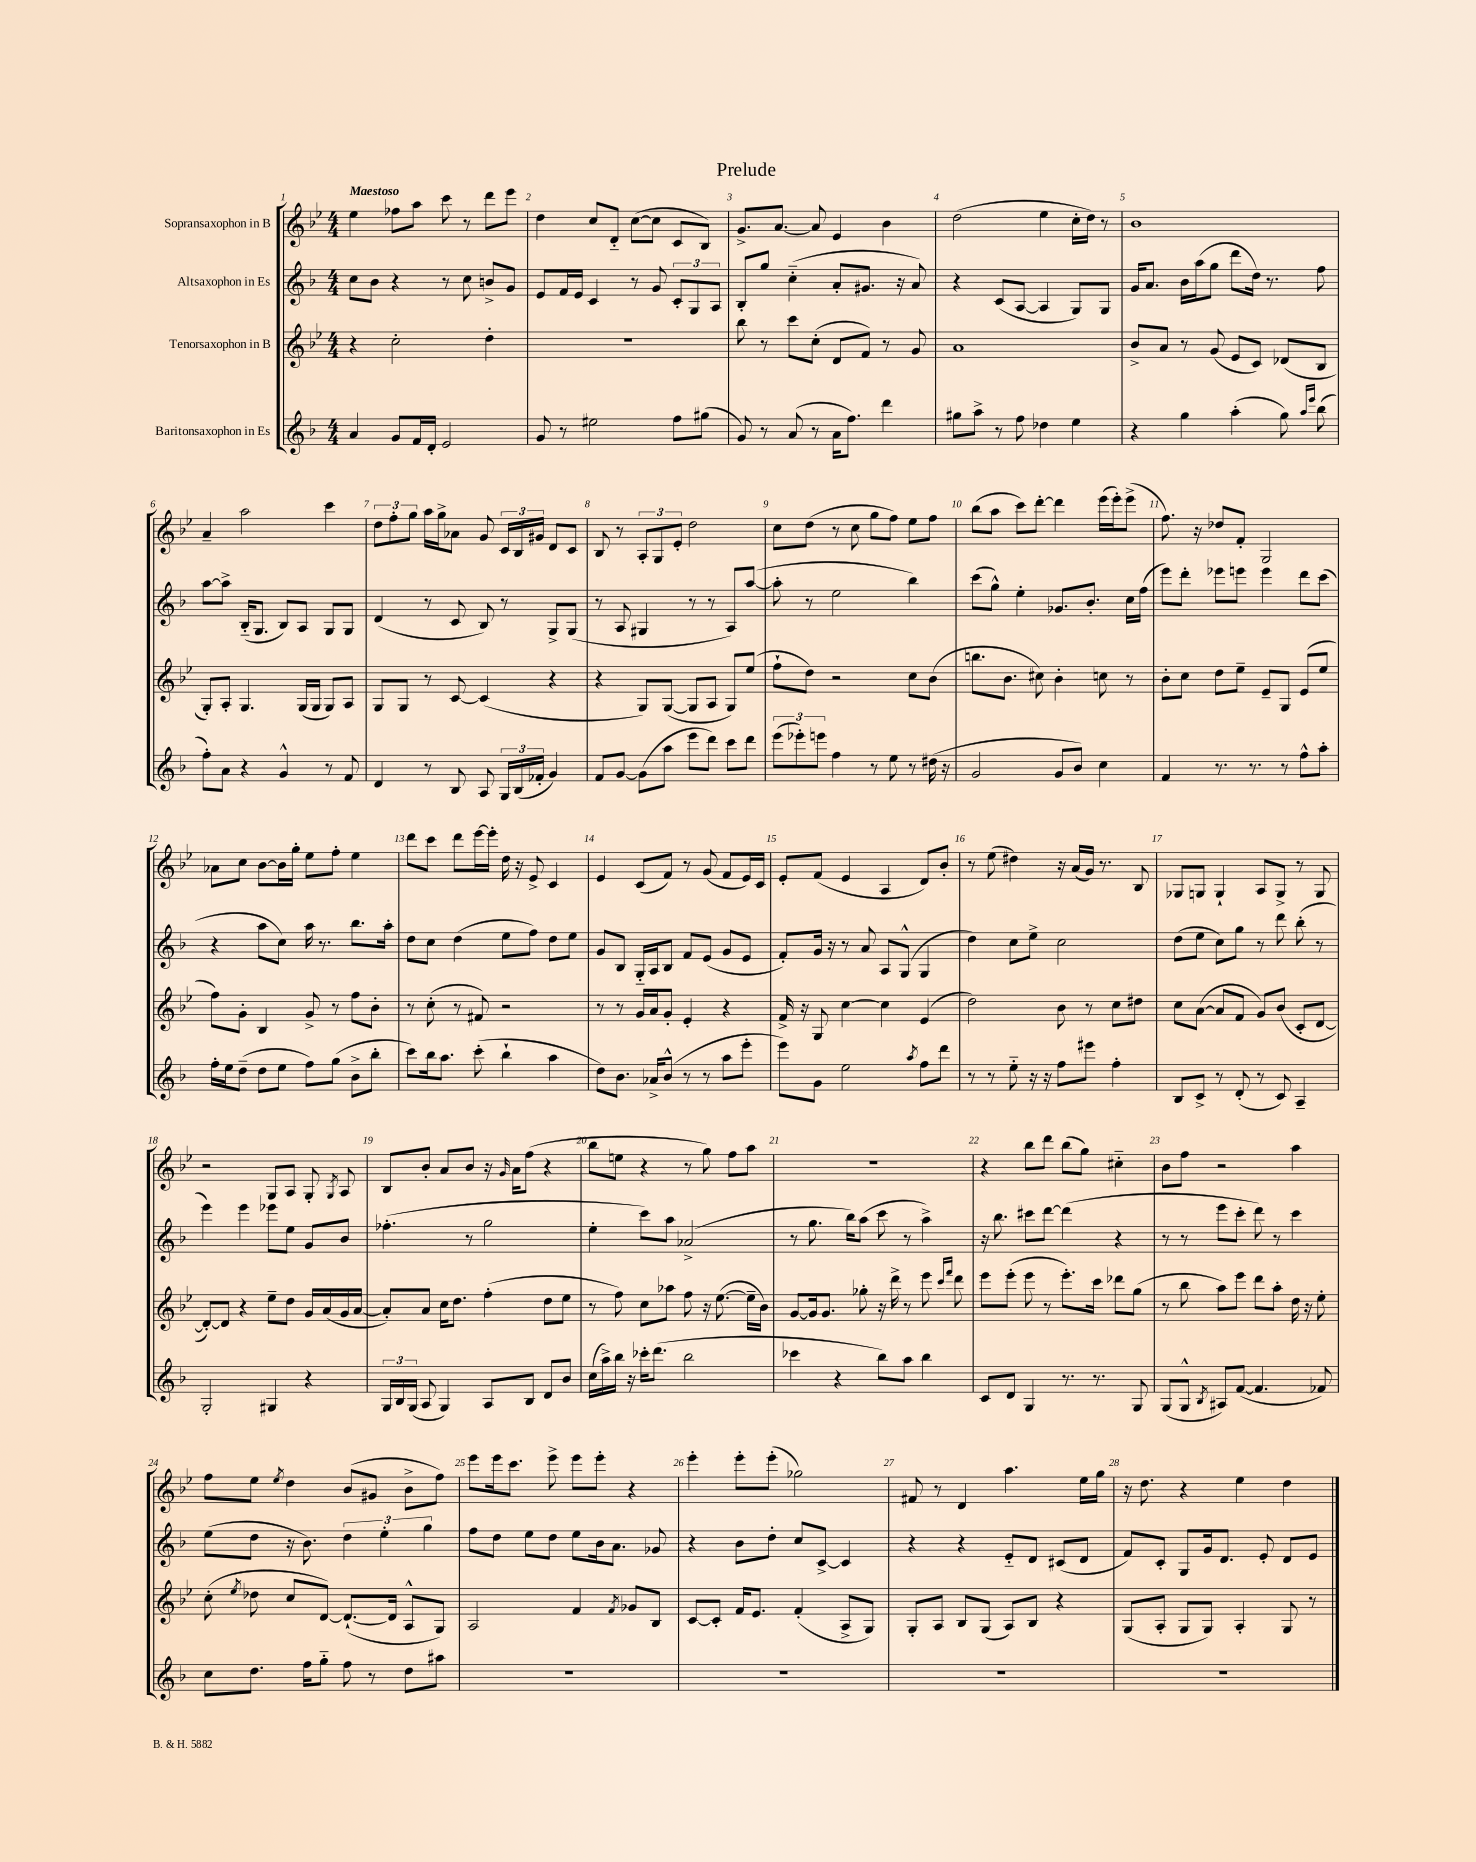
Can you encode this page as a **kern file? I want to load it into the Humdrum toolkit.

**kern	**kern	**kern	**kern
*staff4	*staff3	*staff2	*staff1
*clefG2	*clefG2	*clefG2	*clefG2
*k[b-]	*k[b-e-]	*k[b-]	*k[b-e-]
*M4/4	*M4/4	*M4/4	*M4/4
4a	4r	8cc	4ee-
.	.	8b-	.
8g	2cc'	4r	8ff-
16f	.	.	8aa
16d'	.	.	.
2e	.	8r	8ccc
.	.	8cc	8r
.	4dd'	8b^	8ddd
.	.	8g	8eee-
=	=	=	=
8g	1r	8e	4dd
8r	.	16f	.
.	.	16e	.
2ee#	.	4c	8cc
.	.	.	8d'~
.	.	8r	([8cc
.	.	8g	8cc]
8ff	.	12c'	8c
.	.	12G	.
(8gg#	.	.	8B-)
.	.	12A	.
=	=	=	=
8g)	8bb-	8B-'	8.g^
8r	8r	8gg	.
.	.	.	[8.a
(8a	8ccc	(4cc'~	.
8r	(8cc'	.	8a]
16a	8d	8a'	4e-
8.ff)	.	.	.
.	8f)	8.g#	.
4ddd	8r	.	4b-
.	.	16r	.
.	8g	8a)	.
=	=	=	=
8gg#	1a	4r	(2dd
8aa^	.	.	.
8r	.	(8c	.
8ff	.	[8A	.
4dd-	.	4A]	4ee-
4ee	.	8G)	16cc'
.	.	.	16dd)
.	.	8G	8r
=	=	=	=
4r	8b-^	16g	1b-
.	.	8.a	.
.	8a	.	.
4gg	8r	16b-	.
.	.	(16aa	.
.	(8g	8gg	.
(4aa'	8e-	8ddd	.
.	8c)	16dd)	.
.	.	8.r	.
8gg)	(8d-	.	.
16qqaa	.	.	.
16qqeee	.	.	.
(8bb-	8B-	8ff	.
=	=	=	=
8ff')	8G')	[8aa	4a~
8a	8A'	8aa^]	.
4r	4.G	(16B-'~	2aa
.	.	8.G	.
4g^^	.	8B-)	.
.	(16G	8A	.
.	16G	.	.
8r	8G)	8G	4ccc
8f	8A	8G	.
=	=	=	=
4d	8G	(4d	12dd
.	.	.	12ff'
.	8G	.	.
.	.	.	12gg
8r	8r	8r	16aa
.	.	.	16gg^
8B-	[8c	8c	8a-
8A	(4c]	8B-)	8g
24G	.	8r	24c
(24B-	.	.	24B-
24f-'	.	.	24g#
4g)	4r	8G^	8d
.	.	(8G	8c
=	=	=	=
8f	4r	8r	8B-
[8g	.	8A	8r
(8g]	8G)	4G#	12A'
.	.	.	12G
8aa	([8G	.	.
.	.	.	12e-'
8eee	8G]	8r	2dd
8ddd)	8A	8r	.
8ccc	8G)	8A)	.
8ddd	(8ee-	([8aa	.
=	=	=	=
(12eee	8ff`	8aa']	8cc
12eee-')	.	.	.
.	8dd)	8r	(8dd
12eee	.	.	.
4ff	2r	2ee	8r
.	.	.	8cc
8r	.	.	8gg
8ee	.	.	8ff)
8r	8cc	4bb-)	8ee-
(16dd#	(8b-	.	8ff
16r	.	.	.
=	=	=	=
2g	8.bb	(8ccc	(8bb-
.	.	8gg^^)	8aa
.	8.b-	.	.
.	.	4ee'	8ccc)
.	8cc#)	.	[8ddd'
8g	4b-'	8.g-	4ddd]
8b-)	.	.	.
.	.	8.b-'	.
4cc	8cc	.	(16eee-
.	.	.	16eee-')
.	8r	16cc	(8eee-^
.	.	(16ff	.
=	=	=	=
4f	8b-'	8eee)	8.ff)
.	8cc	8ddd'	.
.	.	.	16r
8.r	8dd	8eee-	8dd-
.	8ee-~	8eee	8f'
8.r	.	.	.
.	8e-~	4eee	2G
8r	8G	.	.
8ff^^	(8e-	8ddd	.
8aa'	8ee-	(8ccc	.
=	=	=	=
16ff'	8ff)	4r	8a-
16ee	.	.	.
(8dd~	8g'	.	8cc
8dd	4B-	8aa	[8b-
8ee	.	8cc)	16b-]
.	.	.	16gg'
8ff)	8g^	16aa	8ee-
.	.	8.r	.
(8gg	8r	.	8ff'
8b-^	8ff	8.bb-	4ee-
8bb-'	8b-'	.	.
.	.	16aa'	.
=	=	=	=
8ccc)	8r	8dd	8ddd
16bb-	(8cc'	8cc	8ccc
8.aa	.	.	.
.	8r	(4dd	8ddd
(8ccc'	8f#)	.	[16eee-
.	.	.	16eee-']
4bb-`	2r	8ee	16dd
.	.	.	16r
.	.	8ff)	8e-^
4aa	.	8dd	4c
.	.	8ee	.
=	=	=	=
8dd)	8r	8g	4e-
8.b-	8r	8B-	.
.	16g	16G'~	(8c
16a-^	16a	16A	.
(8b-^^	8g'	8B-	8f)
8r	4e-'	8f	8r
8r	.	(8e	(8g
8aa	4r	8g	8f
8eee'	.	8e	16e-)
.	.	.	16c
=	=	=	=
8eee)	16f^	8f')	8e-'
.	16r	.	.
8g	8G	16g	(8f
.	.	16r	.
2ee	[4cc	8r	4e-
.	.	8a	.
.	4cc]	8A	4A
.	.	(8G^^	.
8qaa	.	.	.
8ff	(4e-	4G	8d)
8ddd	.	.	8b-'
=	=	=	=
8r	2dd)	4dd)	8r
8r	.	.	(8ee-
8ee'~	.	8cc	4dd#)
16r	.	8ee^	.
16r	.	.	.
8ff	8b-	2cc	16r
.	.	.	(16a
8eee#	8r	.	16g)
.	.	.	8.r
4ff'	8cc	.	.
.	8dd#	.	8B-
=	=	=	=
8B-	8cc	(8dd	8G-
8c^	([8a	8ee	8G
8r	8a]	8cc)	4G`
(8d'	8f	8gg	.
8r	8g)	8r	8A
8c)	(8b-	8ddd	8G^
4A~	8c'	(8bb-'	8r
.	[8d	8r	8G
=	=	=	=
2G'	8d'_)	4eee)	2r
.	8d]	.	.
.	4r	4eee	.
4G#	8ee-~	8eee-	8G
.	8dd	8ee	8A
4r	16g	8g	8G'
.	(16a	.	.
.	.	.	8qG
.	16g	8b-	8A
.	[16a	.	.
=	=	=	=
24G	8a'])	(4.ff-'	8B-
24B-	.	.	.
(24G	.	.	.
8A	8a	.	8b-'
4G)	16cc	.	8a
.	8.dd	.	.
.	.	8r	8b-
8A	(4ff'	2gg	16r
.	.	.	16qqg
.	.	.	16a
8B-	.	.	(8ff
8d	8dd	.	4r
8b-	8ee-	.	.
=	=	=	=
(16cc	8r	4ee'	8bb-
16aa^)	.	.	.
16bb-	8ff)	.	8ee
16r	.	.	.
16ccc-'	8cc	8ccc)	4r
(8.ddd	.	.	.
.	8aa-	8aa	.
2bb-	8ff	(2a-^	8r
.	16r	.	8gg)
.	([8.ee-	.	.
.	.	.	8ff
.	16ee-~]	.	8aa
.	16b-)	.	.
=	=	=	=
4ccc-	[8g	8r	1r
.	16g]	8.gg	.
.	8.g	.	.
4r	.	.	.
.	.	16bb-)	.
.	8gg-'	(8aa	.
8bb-)	16r	8ccc	.
.	16ddd^	.	.
8aa	8r	8r	.
4bb-	8eee-	4aa^)	.
.	16qqccc	.	.
.	16qqfff	.	.
.	8ddd	.	.
=	=	=	=
8c	8eee-	16r	4r
.	.	8.bb-	.
8d	(8eee-'	.	.
4G	8eee-	8ccc#	8bb-
.	8r	[8ddd	8ddd
8.r	8.eee-')	(4ddd]	(8bb-
.	.	.	8gg)
8.r	16ccc	.	.
.	8ddd-	4r	4cc#'~
8G	(8gg	.	.
=	=	=	=
(8G	8r	8r	8b-
8G^^	8bb-	8r	8ff
8qB-	.	.	.
8A#)	8aa)	8eee	2r
([8f	8eee-	8ccc'	.
4.f]	8ddd	8ddd)	.
.	8aa'	8r	.
.	16dd	4ccc	4aa
.	16r	.	.
8f-)	8ee-'	.	.
=	=	=	=
8cc	(8cc'	(8ee	8ff
.	8qee-	.	.
8.dd	8dd-	8dd	8ee-
.	.	.	8qee-
.	8cc	16r	4dd
16ff	.	8.b-)	.
8gg'~	[8d)	.	.
8ff	(8.d`_	6dd	(8b-
8r	.	.	8g#
.	.	6ee'	.
.	16d]	.	.
8dd	8A^^	.	8b-^
.	.	6gg	.
8aa#	8G)	.	8ff)
=	=	=	=
1r	2A	8ff	8eee-
.	.	8dd	16eee-
.	.	.	8.ccc
.	.	8ee	.
.	.	8dd	8eee-^
.	4f	8ee	8eee-
.	.	16b-	8eee-'
.	.	8.a	.
.	8qf	.	.
.	8g-	.	4r
.	8B-	8g-	.
=	=	=	=
1r	[8c	4r	4eee-'
.	8c']	.	.
.	16f	8b-	8eee-'
.	8.e-	.	.
.	.	8dd'	(8eee-'
.	(4f'	8cc	2gg-)
.	.	[8c^	.
.	8A^	4c]	.
.	8G)	.	.
=	=	=	=
1r	8G'	4r	8f#
.	8A	.	8r
.	8B-	4r	4d
.	(8G	.	.
.	8A)	8e'~	4.aa
.	8B-	8d	.
.	4r	(8c#	.
.	.	8d	16ee-
.	.	.	16gg
=	=	=	=
1r	(8G	8f)	16r
.	.	.	8.dd
.	8A'	8c'	.
.	8G	8G	4r
.	8G)	16g	.
.	.	8.d	.
.	4A'	.	4ee-
.	.	8e'	.
.	8G	8d	4dd
.	8r	8e	.
==	==	==	==
*-	*-	*-	*-
